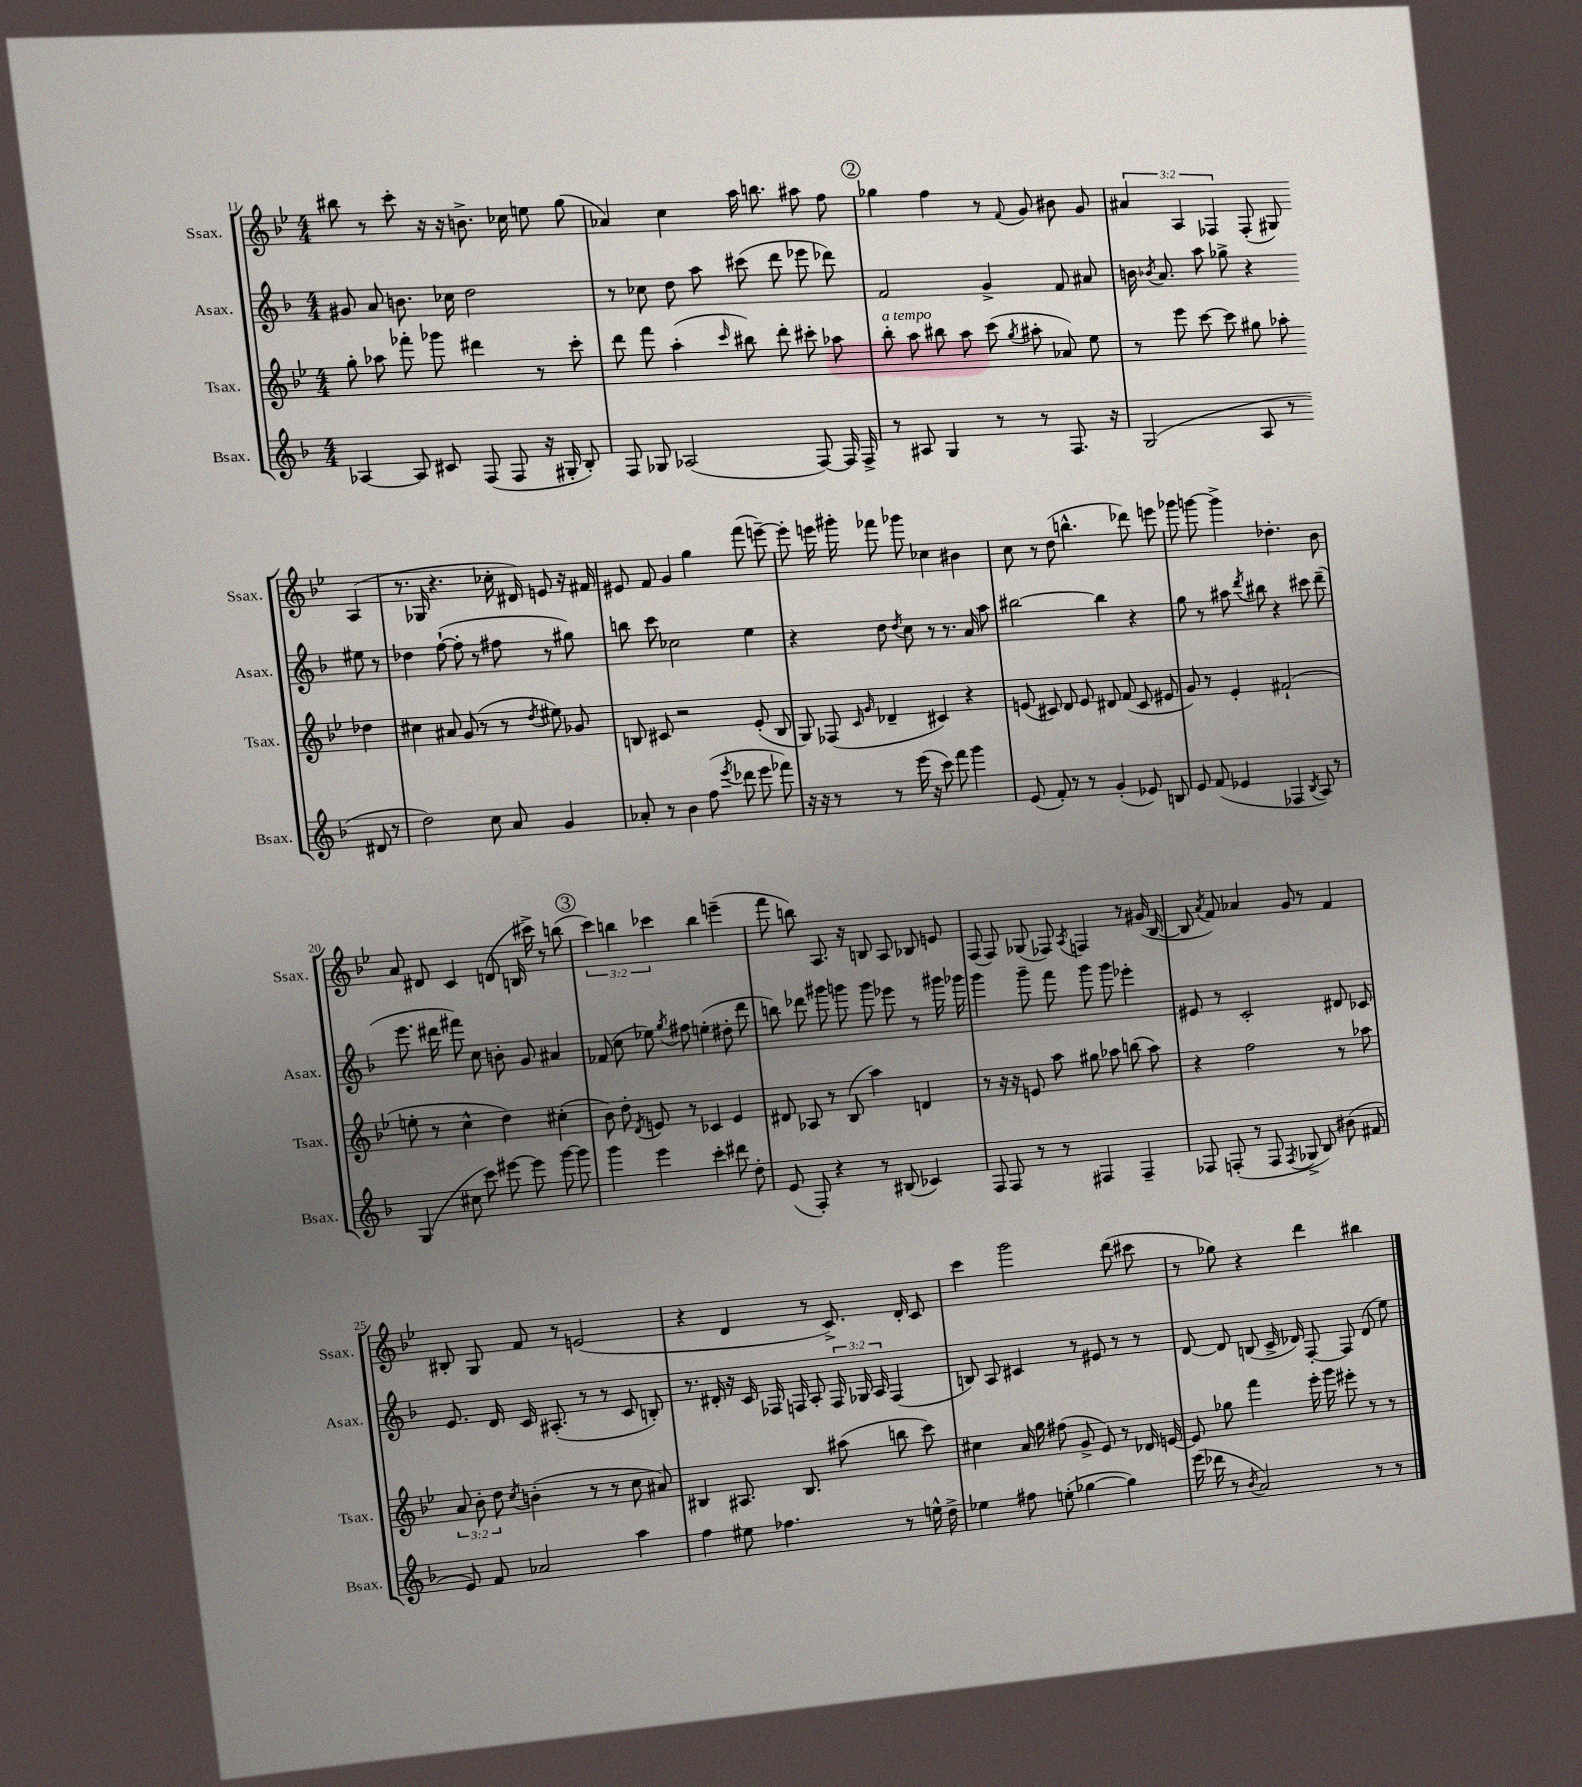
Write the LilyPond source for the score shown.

<<
\new StaffGroup <<
\new Staff = "s0" \with { instrumentName = "Ssax." shortInstrumentName = "Ssax." } {
    \clef treble \key bes \major \numericTimeSignature \time 4/4 \override Staff.TupletNumber.text = #tuplet-number::calc-fraction-text
    \autoBeamOff bis''8 r8 c'''8-. r16 r16 b'8.-> ces''16 e''8 g''8( |
    aes'4) c''4 a''16 b''8. ais''8 f''8 |
    \mark \markup { \circle "2" } ges''4 f''4 r8 \appoggiatura { f'8 } g'8 bis'8 g'8 |
    \tuplet 3/2 { ais'4 a4 fes4 } fes8-.( gis8) a4( |
    r8. ges16 r4. ces''16-. dis'16) e'8 r16 fis'16 |
    eis'8 f'8 g'4 g''4 f'''8( e'''8~--) |
    e'''8-. e'''16 gis'''16-. fes'''8 ges'''8 ces''4 bis'4 |
    c''8 r8 d''8( b''4.-^ des'''8) e'''8 |
    ges'''8 g'''8~ g'''4-> des''4.-. bes'8 |
    a'8 dis'8 c'4 d'8( b16 cis'''16->) r8 b''8( |
    \mark \markup { \circle "3" } \tuplet 3/2 { c'''4) b''4 ces'''4 } b''4 e'''4--( |
    f'''8 b''8) a8. r16 b8 a8 bes8 e'8 |
    f8( f8) ges8( fes8) \acciaccatura { a8 } f4 r8 gis'16( bes16~ |
    bes8 \acciaccatura { a'8 } f'8) aes'4 g'8 r8 f'4 |
    bis8-. g8 f'8 r8 e'2( |
    r4 d'4 r8 c'8.->) d'16-. c'8 |
    c'''4 g'''2 d'''8( cis'''8 |
    r8 ges''8) r4 d'''4 bis''4 \bar "|." |
}
\new Staff = "s1" \with { instrumentName = "Asax." shortInstrumentName = "Asax." } {
    \clef treble \key f \major \numericTimeSignature \time 4/4 \override Staff.TupletNumber.text = #tuplet-number::calc-fraction-text
    \autoBeamOff gis'8 a'8 b'8. ces''16 d''2 |
    r8 ces''8 d''8 a''8 cis'''8( d'''8 ees'''8 des'''8) |
    \mark \markup { \circle "2" } f'2 g'4-> f'8 ais'8 |
    b'16 \acciaccatura { bes'8 } a'8. a''8 ges''8-> r4 eis''8 r8 |
    des''4 f''8~-!( f''8-. r8 fis''8 r8 gis''8) |
    b''8 c'''8 ces''2 e''4 |
    r4 d''8 \acciaccatura { d''8 } c''8 r8 r8. a'16 a''8 |
    bis''2~ bis''4 r4 |
    g''8 r8 ais''8 \acciaccatura { d'''8 } bis''8 r4 cis'''8 d'''8--( |
    e'''8. dis'''16 fis'''8) c''8 b'8-. g'8 ais'4 |
    \mark \markup { \circle "3" } fes'8( c''8 ees''8) \acciaccatura { g''8 } fis''8 e''4-.( dis''8-. d'''8 |
    b''8) des'''8 gis'''8 g'''8 g'''8 ees'''8 r8 gis'''16 ges'''16 |
    g'''4 g'''8-- f'''8 g'''8 g'''8 ees'''4-. |
    eis'8 r8 c'2-. dis'8 ces'8 |
    e'8. d'16 c'16 ais8.-.( r8 r8 c'8 b8-.) |
    r8. dis'16-. r16 c'16 fes16 f16 a8-. \tuplet 3/2 { f16 ges16 a16 } f4( |
    b8) a8 cis'4 r8 eis'8 r8 r8 |
    d'8~ d'8 b8( c'16-> des'16) f8~-. f8 des'8( e''8) \bar "|." |
}
\new Staff = "s2" \with { instrumentName = "Tsax." shortInstrumentName = "Tsax." } {
    \clef treble \key bes \major \numericTimeSignature \time 4/4 \override Staff.TupletNumber.text = #tuplet-number::calc-fraction-text
    \autoBeamOff g''8-. aes''8 fes'''8-. ges'''8 dis'''4 r8 c'''8-. |
    d'''8 f'''8 a''4-.( \grace { c'''16 } bis''8) d'''8-. cis'''8-. aes''8 |
    \mark \markup { \circle "2" } bes''8-.^\markup { \italic "a tempo" } a''8 bis''8 a''8 c'''8( \acciaccatura { g''8 } ais''8-. aes'8) ees''8 |
    r8 ees'''8 c'''8~ c'''8 gis''8 aes''8-. des''4 |
    cis''4 ais'8 g'8( r8 r8 \acciaccatura { d''8 } eis''8) ges'8 |
    b8 cis'8 r2 ees'8-.( b8 |
    g8) fes8( \grace { c'16 g'16 } des'4-- cis'4) r4 |
    e'8( cis'8) d'8 e'8 dis'8 f'8( cis'8 eis'8 |
    g'8) r8 ees'4-. fis'2-!( |
    e''8-. r8 c''4-^ d''4) cis''4-.( |
    \mark \markup { \circle "3" } bes'8) d''8-. \acciaccatura { d'8 } e'8 r8 ces'4 e'4 |
    dis'8 aes8 r8 bes8( a''4) d'4 |
    r8 r16 r16 e'8 a''8 gis''8 aes''8 b''8( aes''8) |
    r4 f''2 r8 aes''8 |
    \tuplet 3/2 { a'8 bes'8-. d''8 } \acciaccatura { c''8 } b'4-.( r8 r8 c''8 ais'8) |
    bis4 ais8. bis8. ais''8( b''8 c'''8) |
    cis''4 a'16 g''16 fis''8( g'8-> ees'8) r8 des'16 e'16~ |
    e'8 ges''8 f'''4 ees'''16-. g'''16 eis'''8-. r8 r8 \bar "|." |
}
\new Staff = "s3" \with { instrumentName = "Bsax." shortInstrumentName = "Bsax." } {
    \clef treble \key f \major \numericTimeSignature \time 4/4
    \autoBeamOff aes4~ aes8 cis'8 f8( f8 r16 gis16-. bes8-.) |
    f8 ges8 aes2( f8~) f16 f16-> |
    \mark \markup { \circle "2" } r8 ais8 g4 r8 r8 f8. r16 |
    g2( a8 r8 dis'8 r8 |
    d''2) c''8 a'8 g'4 |
    aes'8-. r8 bes'4 f''8( \acciaccatura { e'''8 } des'''8 e'''8 fes'''8) |
    r16 r16 r8 r8 e'''16( r16 c'''8) f'''8 g'''4 |
    e'8( f'8-.) r8 r8 g'4-.( ees'8) b8 |
    e'8 f'8( ees'4 fes4 \acciaccatura { bes8 } a8) r8 |
    g4( cis''8 c'''8) eis'''8~ eis'''8 g'''8~ g'''8 |
    \mark \markup { \circle "3" } g'''4 e'''4 c'''4-. dis'''8 d''8-. |
    e'8( f8-.) r4 r8 bis8( ces'4) |
    f8 f8 r8 r8 fis4 fis4-- |
    fes8 f8-.( r8 f8 \acciaccatura { f8 } ges8-> bes8) bis'8( fis'8 |
    e'8) f'8 aes'2 a''4 |
    f''4 eis''8 fes''4. r8 e''16-^ d''16-> |
    ees''4 fis''8 e''8-.( ges''4~ ges''4) |
    e'''16( des'''16 r8 \acciaccatura { bes'8 } a'2) r8 r8 \bar "|." |
}
>>
>>
\layout { \context { \Score currentBarNumber = #11 } }
